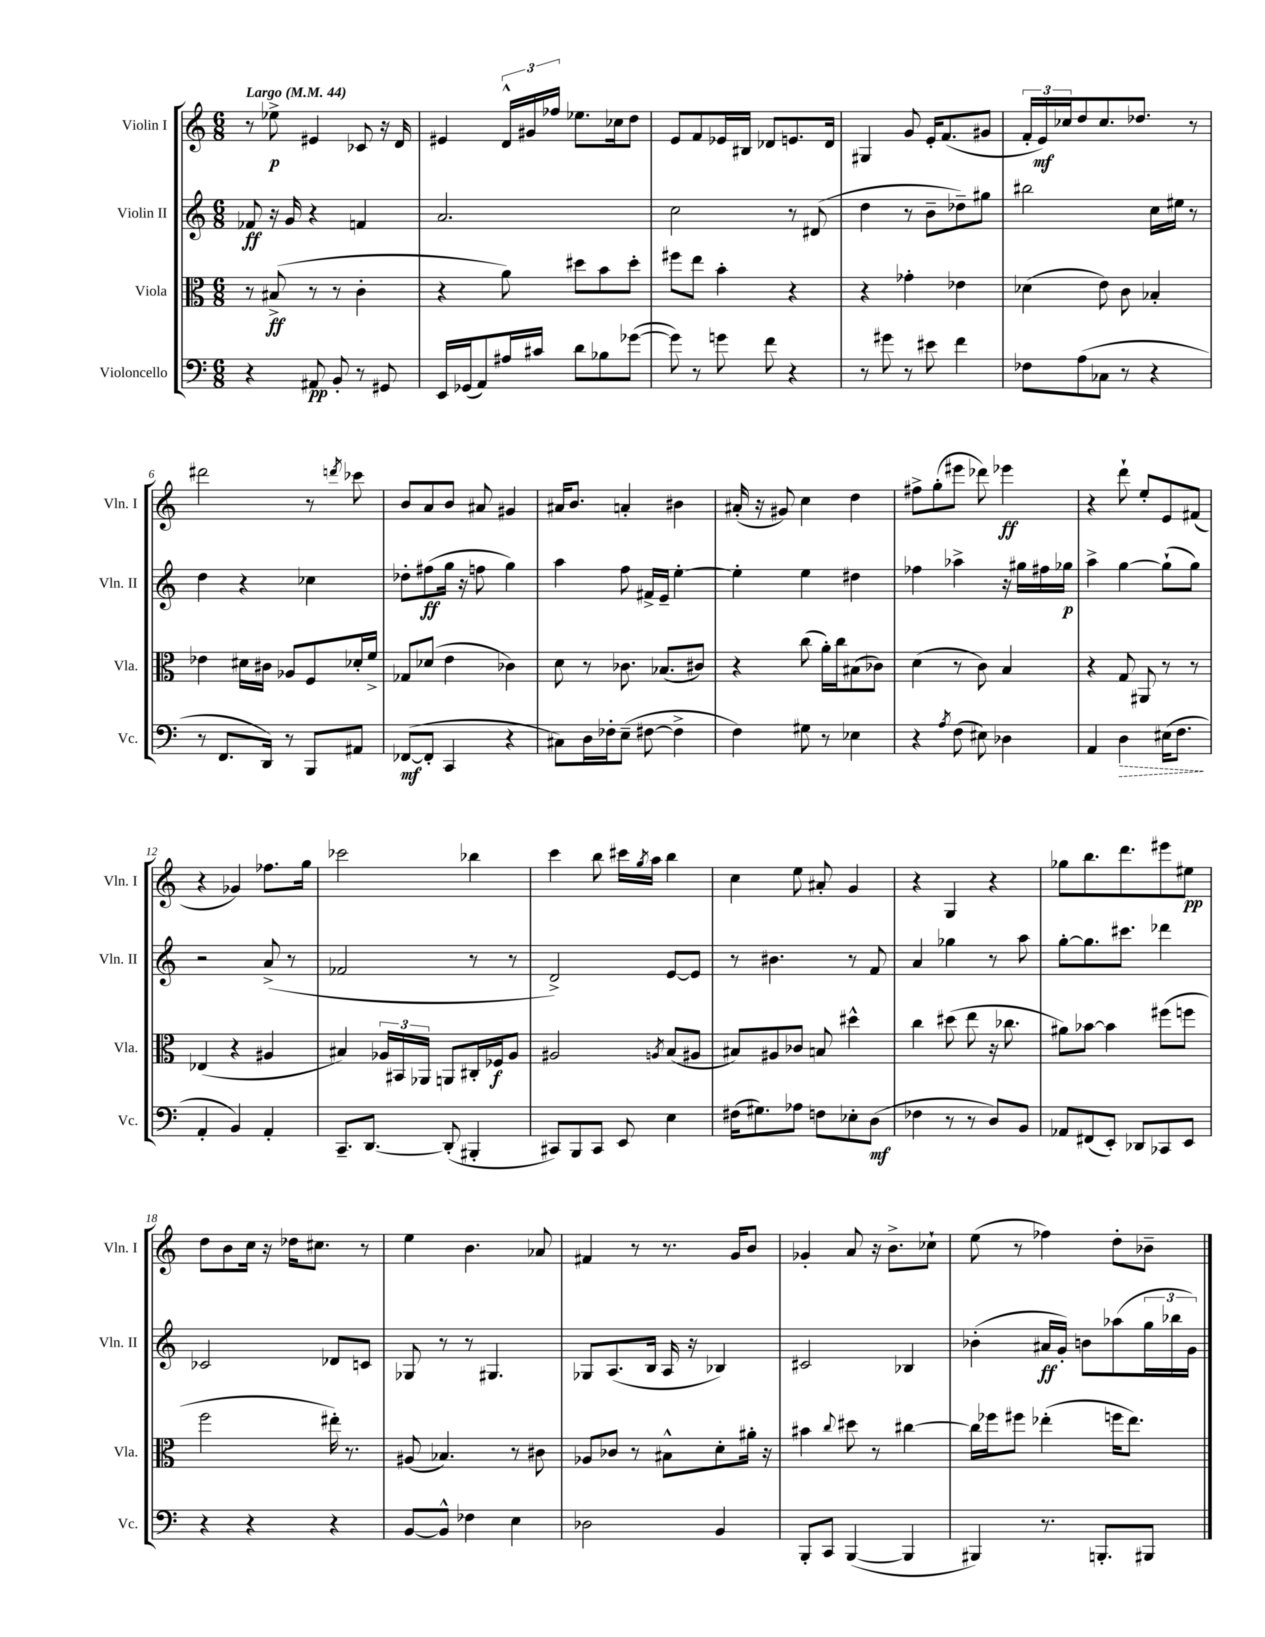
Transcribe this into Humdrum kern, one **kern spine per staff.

**kern	**dynam	**kern	**dynam	**kern	**dynam	**kern	**dynam
*part4	*part4	*part3	*part3	*part2	*part2	*part1	*part1
*staff4	*staff4	*staff3	*staff3	*staff2	*staff2	*staff1	*staff1
*I"Violoncello	*	*I"Viola	*	*I"Violin II	*	*I"Violin I	*
*I'Vc.	*	*I'Vla.	*	*I'Vln. II	*	*I'Vln. I	*
*clefF4	*	*clefC3	*	*clefG2	*	*clefG2	*
*k[]	*	*k[]	*	*k[]	*	*k[]	*
*M6/8	*	*M6/8	*	*M6/8	*	*M6/8	*
*MM44	*	*MM44	*	*MM44	*	*MM44	*
=1	=1	=1	=1	=1	=1	=1	=1
!	!	!	!	!	!	!LO:TX:a:B:t=Largo	!
4r	.	8r	.	8f-X/	ff	8r	.
.	.	(8B#X^/	ff	16r	.	8ee-X^\	p
.	.	.	.	16g/	.	.	.
8AA#X/	pp	8r	.	4r	.	4e#X/	.
8BB'/	.	8r	.	.	.	.	.
8r	.	4c'\	.	4fn/	.	8c-X/	.
8GG#X/	.	.	.	.	.	16r	.
.	.	.	.	.	.	16d/	.
=2	=2	=2	=2	=2	=2	=2	=2
16EE/LL	.	4r	.	2.a/	.	4e#X/	.
(16GG-X/J	.	.	.	.	.	.	.
8AA/)	.	.	.	.	.	.	.
16A#X/L	.	8a\)	.	.	.	24d^^/LL	.
.	.	.	.	.	.	24g#X/	.
16c#X/JJ	.	.	.	.	.	.	.
.	.	.	.	.	.	24ff-X/JJ	.
8d\L	.	8dd#X\L	.	.	.	8.ee-X\L	.
8B-X\	.	8b\	.	.	.	.	.
.	.	.	.	.	.	16cc-X\k	.
([8g-X\J	.	8dd#'\J	.	.	.	8dd\J	.
=3	=3	=3	=3	=3	=3	=3	=3
8g-\])	.	8ff#X\L	.	2cc\	.	8e/L	.
8r	.	8ee\J	.	.	.	8f/	.
8gn\	.	4b'\	.	.	.	16e-X/L	.
.	.	.	.	.	.	16B#X/JJ	.
8f\	.	.	.	.	.	8d-X/L	.
4r	.	4r	.	8r	.	8.en/	.
.	.	.	.	(8d#X/	.	.	.
.	.	.	.	.	.	16d-/Jk	.
=4	=4	=4	=4	=4	=4	=4	=4
8r	.	4r	.	4dd\	.	4G#X/	.
8g#X\	.	.	.	.	.	.	.
8r	.	4g-X'\	.	8r	.	8g/	.
8e#X\	.	.	.	8b~\L	.	16e'/KL	.
.	.	.	.	.	.	(8.f/	.
4f\	.	4e-X\	.	8dd-X~\)	.	.	.
.	.	.	.	8gg#X\J	.	8g#X/J	.
=5	=5	=5	=5	=5	=5	=5	=5
8F-X\L	.	(4d-X\	.	2bb#X\	.	24f'/LL	.
.	.	.	.	.	.	24e/)	mf
.	.	.	.	.	.	24cc-X/J	.
(8A\	.	.	.	.	.	8dd/	.
8C-X\J	.	8e\)	.	.	.	8.cc-/	.
8r	.	8c\	.	.	.	.	.
.	.	.	.	.	.	8.dd-X/J	.
4r	.	4B-X'/	.	16cc\LL	.	.	.
.	.	.	.	16ee#X\JJ	.	.	.
.	.	.	.	8r	.	8r	.
!!LO:LB:g=z
=6	=6	=6	=6	=6	=6	=6	=6
8r	.	4e-X\	.	4dd\	.	2ddd#X\	.
8.FF/L	.	.	.	.	.	.	.
.	.	16d#X\LL	.	4r	.	.	.
16DD/Jk)	.	16c#X\JJ	.	.	.	.	.
8r	.	8A-X/L	.	.	.	.	.
8BBB/L	.	8F/	.	4cc-X\	.	8r	.
.	.	.	.	.	.	8qdddn/	.
8AA#X/J	.	16d-X'/L	.	.	.	8ccc-X\	.
.	.	16f^/JJ	.	.	.	.	.
=7	=7	=7	=7	=7	=7	=7	=7
([8FF-X/L	mf	8G-X/L	.	8dd-X'\L	.	8b/L	.
8FF-'/J]	.	(8d-X/J	.	(8ff#X\	ff	8a/	.
4CC/	.	4e\	.	16gg\Jk	.	8b/J	.
.	.	.	.	16r	.	.	.
.	.	.	.	8ffn\	.	8a#X/	.
4r	.	4c-X\)	.	4gg\)	.	4g#X/	.
=8	=8	=8	=8	=8	=8	=8	=8
8C#X\L)	.	8d\	.	4aa\	.	16a#X/KL	.
.	.	.	.	.	.	8.b/J	.
16D\L	.	8r	.	.	.	.	.
16F-X'\J	.	.	.	.	.	.	.
(8E~\J	.	8.c-X\	.	8ff\	.	4an'/	.
[8F#X\	.	.	.	16f#X^/LL	.	.	.
.	.	(8.B-X/L	.	16e~/JJ	.	.	.
4F#^\]	.	.	.	[4ee'\	.	4b#X\	.
.	.	8c#X/J)	.	.	.	.	.
=9	=9	=9	=9	=9	=9	=9	=9
4F\)	.	4r	.	4ee'\]	.	(16a#X'/	.
.	.	.	.	.	.	16r	.
.	.	.	.	.	.	8g#X/)	.
8G#X\	.	(8cc\	.	4ee\	.	4cc\	.
8r	.	16a'\LL)	.	.	.	.	.
.	.	16cc\J	.	.	.	.	.
4E-X\	.	(8B#X\	.	4dd#X\	.	4dd\	.
.	.	8c-X\J)	.	.	.	.	.
=10	=10	=10	=10	=10	=10	=10	=10
4r	.	(4d\	.	4ff-X\	.	8ff#X^\L	.
.	.	.	.	.	.	(8gg'\	.
8qA/	.	.	.	.	.	.	.
(8F\	.	8r	.	4aa-X^\	.	8eee#X\J	.
8E#X\)	.	8c\)	.	.	.	8ddd-X\)	.
4D-X\	.	4B/	.	16r	.	4eee-X\	ff
.	.	.	.	16gg#X\LL	.	.	.
.	.	.	.	16ff#X\	.	.	.
.	.	.	.	16gg-X\JJ	p	.	.
=11	=11	=11	=11	=11	=11	=11	=11
4AA/	.	4r	.	4aa^\	.	4r	.
!	!LO:HP:b	!	!	!	!	!	!
4D\	>	8G/	.	[4gg\	.	8ddd`\	.
.	.	8AA#X/	.	.	.	8ee'/L	.
(16E#X\KL	.	8r	.	(8gg`\L]	.	8e/	.
8.F\J	.	.	.	.	.	.	.
.	.	8r	.	8gg\J)	.	(8f#X/J	.
.	]	.	.	.	.	.	.
!!LO:LB:g=z
=12	=12	=12	=12	=12	=12	=12	=12
4AA'/	.	(4E-X/	.	2r	.	4r	.
4BB/)	.	4r	.	.	.	4g-X/)	.
4AA'/	.	4A#X/	.	(8a^/	.	8.ff-X\L	.
.	.	.	.	8r	.	.	.
.	.	.	.	.	.	16gg\Jk	.
=13	=13	=13	=13	=13	=13	=13	=13
8.CC~/L	.	4B#X/)	.	2f-X/	.	2ccc-X\	.
[8.DD/J	.	.	.	.	.	.	.
.	.	24A-X/LL	.	.	.	.	.
.	.	24BB#X/	.	.	.	.	.
.	.	24AA-X/JJ	.	.	.	.	.
(8DD'/]	.	8AAn/L	.	.	.	.	.
4BBB#X'/	.	16C#X'/L	.	8r	.	4bb-X\	.
.	.	16F-X/J	f	.	.	.	.
.	.	8A-/J	.	8r	.	.	.
=14	=14	=14	=14	=14	=14	=14	=14
8CC#X/L)	.	2A#X/	.	2d^/)	.	4ccc\	.
8BBB/	.	.	.	.	.	.	.
8CC#/J	.	.	.	.	.	8bb\	.
8EE/	.	.	.	.	.	16ccc#X\LL	.
.	.	.	.	.	.	8qgg/	.
.	.	.	.	.	.	16aa\JJ	.
.	.	8qAn/	.	.	.	.	.
4E\	.	(8B/L	.	[8e/L	.	4bb\	.
.	.	8A#X/J	.	8e/J]	.	.	.
=15	=15	=15	=15	=15	=15	=15	=15
(16F#X\KL	.	8B#X/L)	.	8r	.	4cc\	.
8.G#X\)	.	.	.	.	.	.	.
.	.	8A#X/	.	4.b#X\	.	.	.
8A-X\J	.	8c-X/J	.	.	.	8ee\	.
8Fn\L	.	8Bn/	.	.	.	8a#X'/	.
8E-X'\	.	4dd#X^^\	.	8r	.	4g/	.
(8D\J	mf	.	.	8f/	.	.	.
=16	=16	=16	=16	=16	=16	=16	=16
4F-X\	.	4cc\	.	4a/	.	4r	.
8r	.	(8dd#X\	.	4gg-X\	.	4G/	.
8r	.	8ee\	.	.	.	.	.
8D/L)	.	16r	.	8r	.	4r	.
.	.	8.cc-X\	.	.	.	.	.
8BB/J	.	.	.	8aa\	.	.	.
=17	=17	=17	=17	=17	=17	=17	=17
8AA-X/L	.	8a#X\L)	.	[8gg'\L	.	8gg-X\L	.
(8FF#X/	.	[8b-X\J	.	8.gg\]	.	8.bb\	.
8EE'/J)	.	4b-\]	.	.	.	.	.
.	.	.	.	8.ccc#X\J	.	8.ddd\	.
8DD-X/L	.	.	.	.	.	.	.
8CC-X/	.	(8ff#X\L	.	4ddd-X\	.	8eee#X\	.
8EE/J	.	8ffn\J	.	.	.	8ee#X\J	pp
!!LO:LB:g=z
=18	=18	=18	=18	=18	=18	=18	=18
4r	.	2ff\	.	2c-X/	.	8dd\L	.
.	.	.	.	.	.	8b\	.
4r	.	.	.	.	.	16cc\Jk	.
.	.	.	.	.	.	16r	.
.	.	.	.	.	.	16dd-X\KL	.
.	.	.	.	.	.	8.cc#X\J	.
4r	.	16ee#X'\)	.	8d-X/L	.	.	.
.	.	8.r	.	.	.	.	.
.	.	.	.	8cn/J	.	8r	.
=19	=19	=19	=19	=19	=19	=19	=19
[8BB/L	.	(8A#X/	.	8G-X/	.	4ee\	.
8BB^^/J]	.	4.B-X/)	.	8r	.	.	.
4F-X\	.	.	.	8r	.	4.b\	.
.	.	.	.	4.G#X/	.	.	.
4E\	.	8r	.	.	.	.	.
.	.	8c#X\	.	.	.	8a-X/	.
=20	=20	=20	=20	=20	=20	=20	=20
2D-X\	.	8A-X/L	.	8G-X/L	.	4f#X/	.
.	.	8c-X/J	.	(8.A/	.	.	.
.	.	8r	.	.	.	8r	.
.	.	.	.	16B/Jk	.	.	.
.	.	8B#X^^\L	.	16A/	.	8.r	.
.	.	.	.	16r	.	.	.
4BB/	.	8d'\	.	4B-X/)	.	.	.
.	.	.	.	.	.	16g/KL	.
.	.	16a#X'\Jk	.	.	.	8b/J	.
.	.	16r	.	.	.	.	.
=21	=21	=21	=21	=21	=21	=21	=21
8BBB'/L	.	4b#X\	.	2c#X/	.	4g-X'/	.
8CC/J	.	.	.	.	.	.	.
.	.	8qqcc/	.	.	.	.	.
([4BBB/	.	8dd#X\	.	.	.	8a/	.
.	.	8r	.	.	.	16r	.
.	.	.	.	.	.	8.b^\L	.
4BBB/]	.	[4cc#X\	.	4B-X/	.	.	.
.	.	.	.	.	.	8cc-X`\J	.
=22	=22	=22	=22	=22	=22	=22	=22
4BBB#X/)	.	16cc#\LL]	.	(4b-X'\	.	(8ee\	.
.	.	16ff-X\J	.	.	.	.	.
.	.	8ff#X\J	.	.	.	8r	.
8.r	.	(4ee-X'\	.	16a#X/LL	ff	4ff-X\)	.
.	.	.	.	16g'/JJ)	.	.	.
.	.	.	.	8bn\L	.	.	.
8.BBBn'/L	.	.	.	.	.	.	.
.	.	16ffn\KL	.	(8aa-X\	.	8dd'\L	.
.	.	8.ee-\J)	.	.	.	.	.
8BBB#X/J	.	.	.	24gg\L	.	8b-X~\J	.
.	.	.	.	24bb-X\	.	.	.
.	.	.	.	24g\JJ)	.	.	.
==	==	==	==	==	==	==	==
*-	*-	*-	*-	*-	*-	*-	*-
